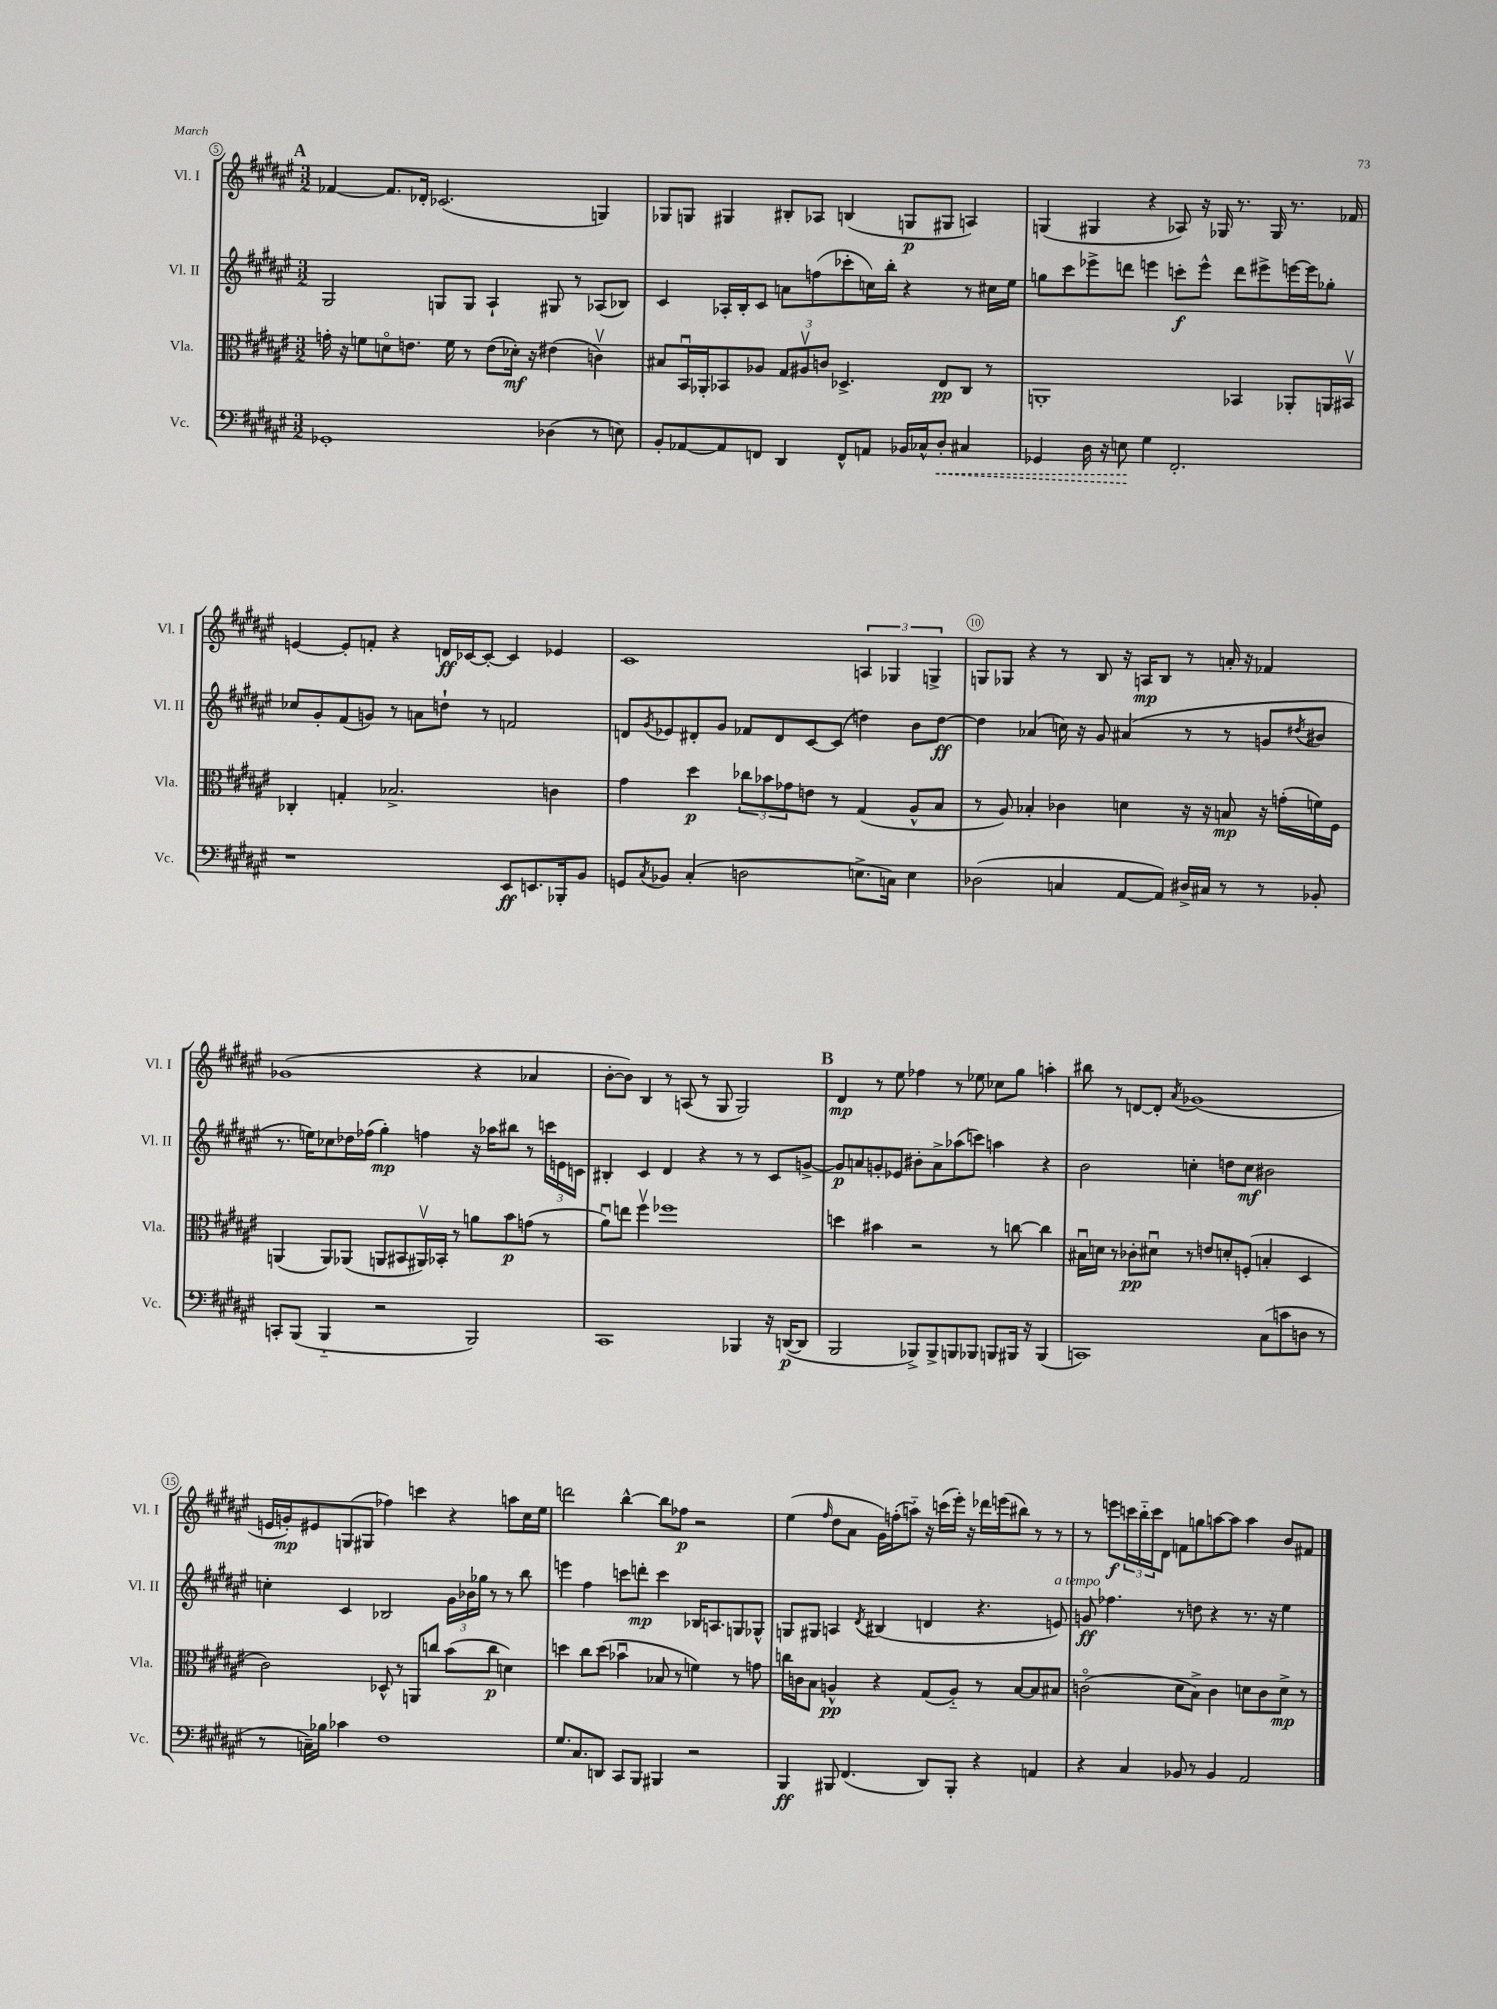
<<
\new StaffGroup <<
\new Staff = "s0" \with { instrumentName = "Vl. I" shortInstrumentName = "Vl. I" } {
    \clef treble \key fis \major \numericTimeSignature \time 3/2
    \mark \markup { \bold "A" } fes'4~ fes'8. des'16-. ces'2.( g4) |
    ges8 g8 gis4 bis8-. aes8 b4( g8\p gis8 a4) |
    g4( gis4 r4 aes8) r16 ges16 r8. ges16 r8. fes'16 |
    e'4~ e'8-. f'8-. r4 d'16\ff ces'16~ ces'8~-. ces'4 ees'4 |
    cis'1 \tuplet 3/2 { a4 ges4 g4-> } |
    g8 ges8 r4 r8 b8 r16 a16\mp b8 r8 a'16-. r16 fes'4 |
    ges'1( r4 aes'4 |
    b'8~-. b'8) b4 r8 a8( r8 gis8 gis2) |
    \mark \markup { \bold "B" } dis'4\mp r8 eis''8 fes''4 r8 ees''8 ces''8 gis''8 a''4-. |
    bis''8 r8 d'8~ d'8-. \acciaccatura { ais'8 } ges'1( |
    e'16 g'16-.\mp) eis'8 g8( gis8 fes''4) c'''4 r4 a''8 cis''16 eis''16 |
    d'''2 b''4~-^ b''8 fes''8\p r2 |
    eis''4( \grace { fis''16 } dis''8 ais'8 gis'16) f''16-.( a''8-_) r16 c'''16( eis'''16-.) r16 des'''16 e'''16( bis''8) r8 r8 |
    r8 e'''8\f \tuplet 3/2 { c'''16 b''16-_ c'''16 } dis'8 f'8 g''8 a''8~ a''8 a''4 b'8 fis'8 \bar "|." |
}
\new Staff = "s1" \with { instrumentName = "Vl. II" shortInstrumentName = "Vl. II" } {
    \clef treble \key fis \major \numericTimeSignature \time 3/2
    \mark \markup { \bold "A" } gis2 g8 g8 ais4-! gis8 r8 aes8( bes8) |
    cis'4 aes16-. b16-. cis'8 a'8 f''8( ces'''8-. c''16) b''16-. r4 r8 cis''16 eis''16 |
    g''8 cis'''8 ees'''8-> d'''8 e'''4 c'''8-.\f e'''8-^ d'''8 eis'''8-> e'''16~ e'''16 ges''8-. |
    ces''8 gis'8-. fis'8( g'8) r8 a'8 d''8-! r8 f'2 |
    d'8 \acciaccatura { gis'8 } ees'8 dis'8-. gis'8 fes'8 dis'8 cis'8~ cis'8( d''4) b'8 d''8~\ff |
    d''4 aes'4( c''16) r16 gis'8 ais'4( r8 r8 g'8 \acciaccatura { dis''8 } bis'8 |
    r8. e''16) ces''8 des''16 fes''16( gis''4-.\mp) f''4 r16 aes''16 bis''8 r8 \tuplet 3/2 { c'''16 e'16 c'16 } |
    bis4-. cis'4 dis'4 r4 r8 r8 cis'8 g'8~-> |
    \mark \markup { \bold "B" } g'8\p a'8 g'8-. ees'8 bis'8-. a'8-> aes''8( c'''8) a''4 r4 |
    b'2 c''4-. d''8 c''8\mf bis'2 |
    c''4-. cis'4 bes2 \tuplet 3/2 { gis'16 bes'16 ges''16 } r8 r8 b''8 |
    e'''4 fis''4 c'''8 d'''8-.\mp c'''4 bes16 a8. g8 ges8-^ |
    g8 gis8 a4 \acciaccatura { dis'8 } bis4( d'4 r4. e'8^\markup { \italic "a tempo" }) |
    g'8\ff fes''4. r8 d''8 r4 r8. r16 eis''4 \bar "|." |
}
\new Staff = "s2" \with { instrumentName = "Vla." shortInstrumentName = "Vla." } {
    \clef alto \key fis \major \numericTimeSignature \time 3/2
    \mark \markup { \bold "A" } g'16-. r16 f'8 d'8\flageolet e'8. f'16 r8 e'8( des'16-.\mf) r16 eis'4( c'4\upbow) |
    bis8 b,16\downbow aes,16-. bes,8 aes8 \tuplet 3/2 { gis8 ais8\upbow c'8 } des4.-> eis8\pp cis8 r8 |
    a,1-. bes,4 aes,8-. a,16 bis,16\upbow |
    ces4-. g4-. bes2.-> c'4 |
    gis'4 dis''4\p \tuplet 3/2 { ces''8 bes'8 ges'8 } e'8 r8 gis4( ais8-^ b8 |
    r8 ais8) bes4-. ces'4 d'4 r16 r16 b8\mp r16 g'16-.( f'16) fis16 |
    a,4( a,8) aes,8( a,8 bis,8 ais,16\upbow) bes,16-. r8 a'8 b'8\p g'8( r8 |
    ais'8\downbow) e''8 fis''4\upbow fes''1 |
    \mark \markup { \bold "B" } d''4 bis'4 r2 r8 c''8~ c''4 |
    bis16\downbow d'16 r8 ces'8-.\pp dis'8\downbow r8 e'8 d'8-. f8-.( b4-. dis4 |
    cis'2) des8-^ r8 a,8 c''8 b'8( c''8\p d'4) |
    d''4 cis''8 d''8( bes'4\downbow bes8 r8 f'4) r8 g'8 |
    c''16 c'16 b8 a4-^\pp r4 gis8( a8-_) r8 b8~ b8 bis8 |
    c'2\flageolet( dis'8 b8->) c'4 d'8 c'8 d'8->\mp r8 \bar "|." |
}
\new Staff = "s3" \with { instrumentName = "Vc." shortInstrumentName = "Vc." } {
    \clef bass \key fis \major \numericTimeSignature \time 3/2
    \mark \markup { \bold "A" } ges,1-. des4( r8 e8) |
    b,8-. aes,8~ aes,8 f,8 dis,4 f,8-^ a,8 bes,16 ces16-^ \once \override Hairpin.style = #'dashed-line dis8-.\< cis4 |
    ges,4 dis16 r16 e8\! gis4 fis,2.-. |
    r1 eis,8\ff e,8. bes,,16-. b,8 |
    g,8 \acciaccatura { cis8 } bes,8 cis4-.( d2 e8.-> c16) e4 |
    des2( c4 ais,8~ ais,8) dis16-> cis16 r8 r8 bes,8-. |
    c,8-. b,,8( b,,4-_ r2 b,,2) |
    cis,1 bes,,4 r16 d,16~\p( d,8 |
    \mark \markup { \bold "B" } b,,2 bes,,8->) bes,,8-> b,,8 bes,,8 b,,8 bis,,16 r16 bis,,4( |
    c,1) cis8( c'8 d8 r8 |
    r8 c16--) bes16 ces'4 fis1 |
    gis8. cis8. d,8 cis,8 b,,8 bis,,4 r2 |
    b,,4\ff bis,,8 fis,4.( dis,8) bis,,8-. r4 a,4 |
    r4 cis4 bes,8 r8 bes,4 ais,2 \bar "|." |
}
>>
>>
\layout { \context { \Score currentBarNumber = #5 \override BarNumber.break-visibility = ##(#f #t #t) barNumberVisibility = #(every-nth-bar-number-visible 5) \override BarNumber.stencil = #(make-stencil-circler 0.1 0.3 ly:text-interface::print) } }
